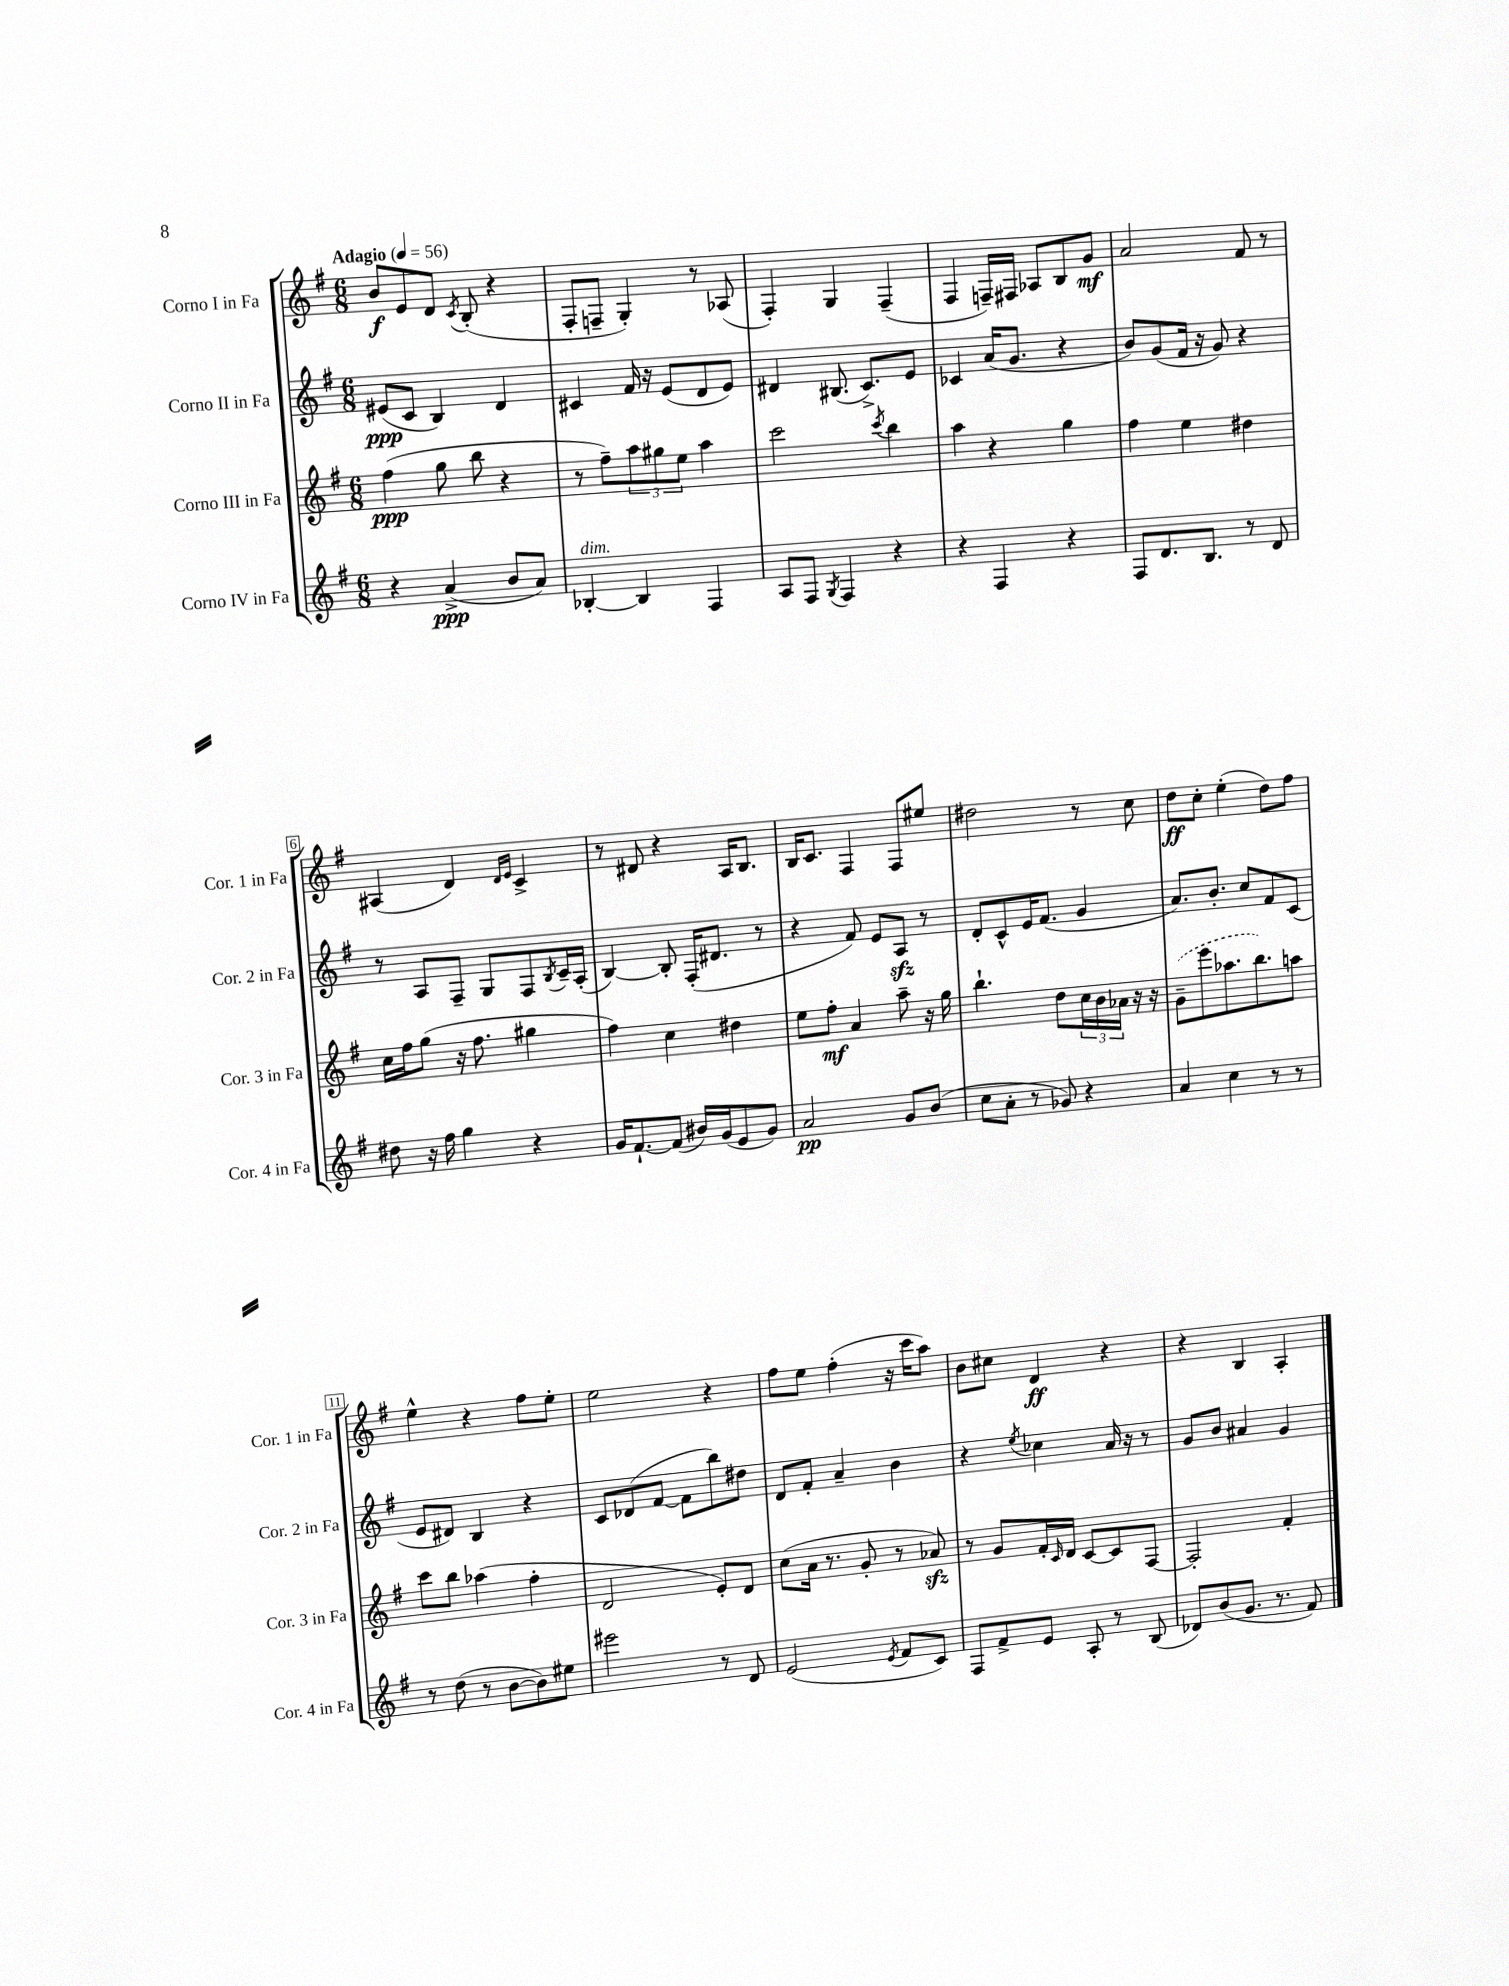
<<
\new StaffGroup <<
\new Staff = "s0" \with { instrumentName = "Corno I in Fa" shortInstrumentName = "Cor. 1 in Fa" } {
    \clef treble \key g \major \numericTimeSignature \time 6/8 \tempo "Adagio" 4 = 56
    b'8\f e'8 d'8 \acciaccatura { c'8 } b8-.( r4 |
    fis8-. f8-- g4-.) r8 aes8( |
    fis4-.) g4 fis4--( |
    fis4 f16--) fis16 aes8 b8 g'8\mf |
    a'2 fis'8 r8 |
    ais4( d'4) \grace { d'16 e'16 } c'4-> |
    r8 dis'8 r4 a16 b8. |
    b16 c'8. fis4 fis8 eis''8 |
    dis''2 r8 c''8 |
    d''8\ff c''8-. e''4-.( d''8) fis''8 |
    e''4-^ r4 fis''8 e''8-. |
    e''2 r4 |
    fis''8 e''8 fis''4-.( r16 c'''16 a''8) |
    b'8 cis''8 d'4\ff r4 |
    r4 b4 a4-. \bar "|." |
}
\new Staff = "s1" \with { instrumentName = "Corno II in Fa" shortInstrumentName = "Cor. 2 in Fa" } {
    \clef treble \key g \major \numericTimeSignature \time 6/8
    eis'8\ppp( c'8 b4) d'4 |
    cis'4 fis'16 r16 e'8( d'8 e'8) |
    dis'4 bis8.( c'8.->) e'8 |
    ces'4 a'16( g'8. r4 |
    b'8) g'8( fis'16 r16 g'8) r4 |
    r8 a8 fis8-- g8 fis8 \acciaccatura { b8 } c'16-- a16-.( |
    b4~) b8-. fis16-.( dis'8. r8 |
    r4 fis'8) e'8 a8\sfz r8 |
    d'8-. c'8-^ e'16 fis'8.( g'4 |
    a'8.) b'8.-. c''8 fis'8 c'8( |
    e'8 dis'8) b4 r4 |
    c'8 des'8( fis'8~ fis'8 b''8) dis''8 |
    d'8 fis'8-. a'4-- b'4 |
    r4 \acciaccatura { e''8 } ces''4 a'16 r16 r8 |
    g'8 b'8 ais'4 g'4 \bar "|." |
}
\new Staff = "s2" \with { instrumentName = "Corno III in Fa" shortInstrumentName = "Cor. 3 in Fa" } {
    \clef treble \key g \major \numericTimeSignature \time 6/8
    fis''4\ppp( g''8 b''8 r4 |
    r8 fis''8--) \tuplet 3/2 { a''8 gis''8 e''8 } a''4 |
    c'''2 \acciaccatura { c'''8 } b''4 |
    a''4 r4 g''4 |
    fis''4 e''4 dis''4 |
    c''16 fis''16 g''8( r16 fis''8. gis''4 |
    fis''4) c''4 dis''4 |
    e''8 fis''8-.\mf a'4 a''8-- r16 g''16 |
    b''4.-! d''8 \tuplet 3/2 { c''16 b'16 aes'16 } r16 r16 |
    \once \slurDashed g'8--( e'''8 aes''8. b''8.) a''8 |
    c'''8 b''8 aes''4( fis''4-. |
    d'2 e'8-.) d'8 |
    c''8( a'16 r8. g'8-. r8 aes'8\sfz) |
    r8 g'8 fis'16-. \grace { c'16 } d'16 c'8~ c'8 fis8~ |
    fis2-. fis'4-. \bar "|." |
}
\new Staff = "s3" \with { instrumentName = "Corno IV in Fa" shortInstrumentName = "Cor. 4 in Fa" } {
    \clef treble \key g \major \numericTimeSignature \time 6/8
    r4 a'4->\ppp( b'8 a'8) |
    bes4~-.^\markup { \italic "dim." } bes4 fis4 |
    a8 fis8 \acciaccatura { g8 } fis4 r4 |
    r4 fis4 r4 |
    fis8 d'8. b8. r8 d'8 |
    dis''8 r16 fis''16 g''4 r4 |
    g'16 fis'8.~-! fis'8( bis'16) g'16( e'8 g'8) |
    a'2\pp g'8 b'8( |
    c''8 a'8-. r8 ges'8) r4 |
    a'4 c''4 r8 r8 |
    r8 d''8( r8 b'8~ b'8) eis''8 |
    eis'''2 r8 d'8 |
    e'2( \acciaccatura { e'8 } fis'8 c'8) |
    fis8 fis'8-> e'8 a8-. r8 b8( |
    des'8) b'8( g'8. r8. fis'8) \bar "|." |
}
>>
>>
\layout { \context { \Score \override BarNumber.stencil = #(make-stencil-boxer 0.1 0.3 ly:text-interface::print) } }
